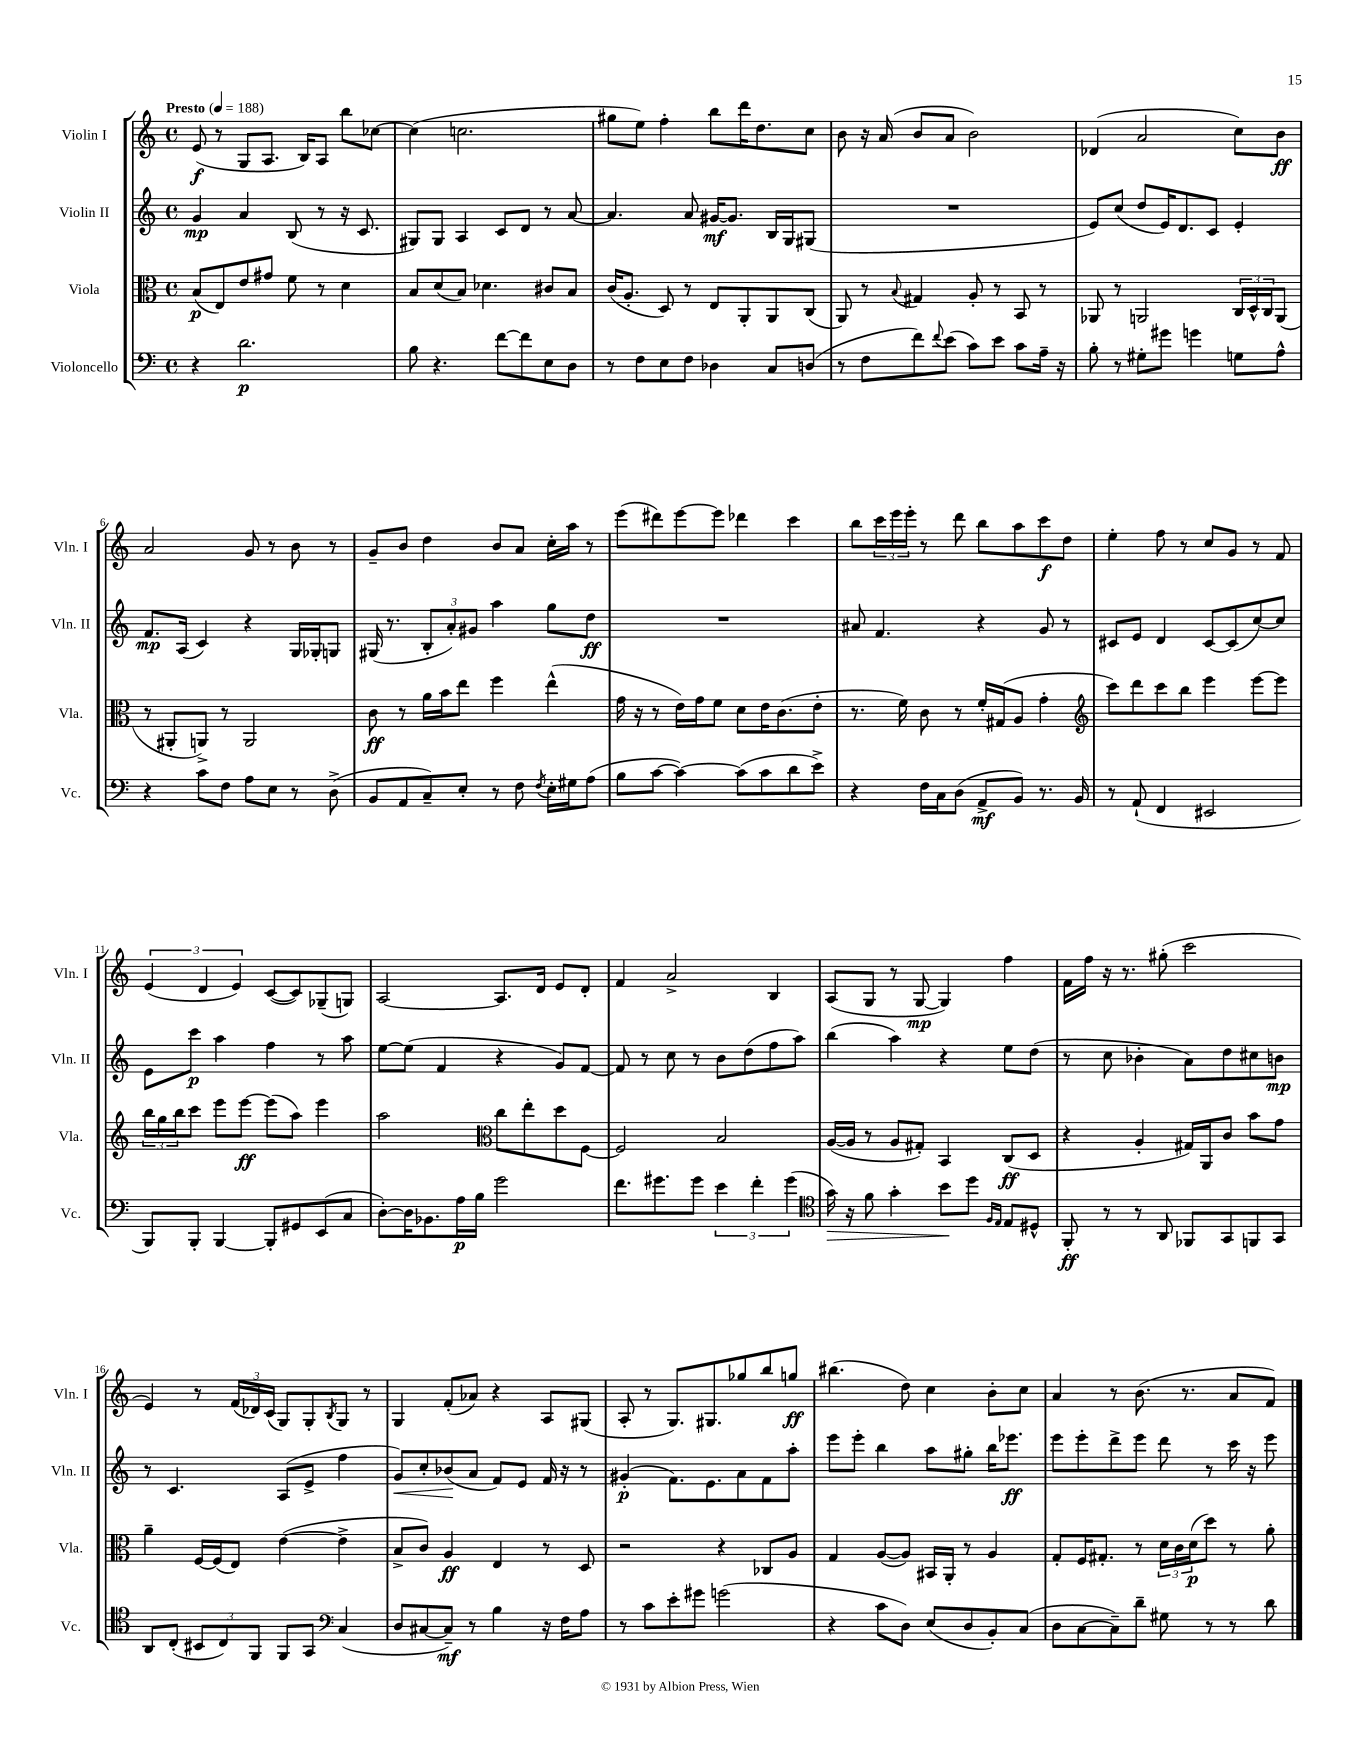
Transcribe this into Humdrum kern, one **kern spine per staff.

**kern	**dynam	**kern	**dynam	**kern	**dynam	**kern	**dynam
*part4	*part4	*part3	*part3	*part2	*part2	*part1	*part1
*staff4	*staff4	*staff3	*staff3	*staff2	*staff2	*staff1	*staff1
*I"Violoncello	*	*I"Viola	*	*I"Violin II	*	*I"Violin I	*
*I'Vc.	*	*I'Vla.	*	*I'Vln. II	*	*I'Vln. I	*
*clefF4	*	*clefC3	*	*clefG2	*	*clefG2	*
*k[]	*	*k[]	*	*k[]	*	*k[]	*
*M4/4	*	*M4/4	*	*M4/4	*	*M4/4	*
*met(c)	*	*met(c)	*	*met(c)	*	*met(c)	*
*MM188	*	*MM188	*	*MM188	*	*MM188	*
=1	=1	=1	=1	=1	=1	=1	=1
!	!	!	!	!	!	!LO:TX:a:B:t=Presto	!
4r	.	(8B/L	p	4g/	mp	(8e/	f
.	.	8E/)	.	.	.	8r	.
2.d\	p	8e/	.	4a/	.	8G/L	.
.	.	8g#X/J	.	.	.	8.A/J	.
.	.	8f\	.	(8B/	.	.	.
.	.	.	.	.	.	16B/KL)	.
.	.	8r	.	8r	.	8A/J	.
.	.	4d\	.	16r	.	8bb\L	.
.	.	.	.	8.c/	.	.	.
.	.	.	.	.	.	[8cc-X\J	.
=2	=2	=2	=2	=2	=2	=2	=2
8B\	.	8B/L	.	8G#X/L)	.	(4cc-\]	.
4.r	.	(8d/	.	8G#/J	.	.	.
.	.	8B/J)	.	4A/	.	2.ccn\	.
.	.	4.d-X\	.	.	.	.	.
[8f\L	.	.	.	8c/L	.	.	.
8f\]	.	.	.	8d/J	.	.	.
8E\	.	8c#X/L	.	8r	.	.	.
8D\J	.	8B/J	.	[8a/	.	.	.
=3	=3	=3	=3	=3	=3	=3	=3
8r	.	(16c/KL	.	4.a/]	.	8gg#X\L	.
.	.	8.A'/J	.	.	.	.	.
8F\L	.	.	.	.	.	8ee\J)	.
8E\	.	8D/)	.	.	.	4ff'\	.
8F\J	.	8r	.	8a/	.	.	.
4D-X\	.	8E/L	.	[16g#X/KL	mf	8bb\L	.
.	.	.	.	8.g#/J]	.	.	.
.	.	8AA'/	.	.	.	16ddd\K	.
.	.	.	.	.	.	8.dd\	.
8C/L	.	8AA/	.	16B/LL	.	.	.
.	.	.	.	16G/J	.	.	.
(8Dn/J	.	(8C/J	.	(8G#X/J	.	8cc\J	.
=4	=4	=4	=4	=4	=4	=4	=4
8r	.	8AA/)	.	1r	.	8b\	.
8F\L	.	8r	.	.	.	16r	.
.	.	.	.	.	.	(16a/	.
.	.	8qqB/	.	.	.	.	.
8f\)	.	4G#X/	.	.	.	8b/L	.
8qqf/	.	.	.	.	.	.	.
(8e\J	.	.	.	.	.	8a/J	.
8c\L)	.	8A'/	.	.	.	2b\)	.
8e\J	.	8r	.	.	.	.	.
8c\L	.	8BB/	.	.	.	.	.
16A~\Jk	.	8r	.	.	.	.	.
16r	.	.	.	.	.	.	.
=5	=5	=5	=5	=5	=5	=5	=5
8B'\	.	8AA-X/	.	8e/L)	.	(4d-X/	.
8r	.	8r	.	(8cc/J	.	.	.
8G#X'\L	.	2AAn/	.	8dd/L	.	2a/	.
8g#X\J	.	.	.	16e/K)	.	.	.
.	.	.	.	8.d/	.	.	.
4gn\	.	.	.	.	.	.	.
.	.	.	.	8c/J	.	.	.
8Gn\L	.	24C/LL	.	4e'/	.	8cc\L)	.
.	.	24D^^/	.	.	.	.	.
.	.	24C/J	.	.	.	.	.
8A^^\J	.	(8AA/J	.	.	.	8b\J	ff
!!LO:LB:g=z
=6	=6	=6	=6	=6	=6	=6	=6
4r	.	8r	.	8.f/L	mp	2a/	.
.	.	8AA#X'/L	.	.	.	.	.
.	.	.	.	(16A/Jk	.	.	.
8c\L	.	8AAn^/J)	.	4c/)	.	.	.
8F\J	.	8r	.	.	.	.	.
8A\L	.	2AA/	.	4r	.	8g/	.
8E\J	.	.	.	.	.	8r	.
8r	.	.	.	16G/LL	.	8b\	.
.	.	.	.	16G-X'/J	.	.	.
(8D^\	.	.	.	8Gn/J	.	8r	.
=7	=7	=7	=7	=7	=7	=7	=7
8BB/L	.	8c\	ff	(16G#X/	.	8g~/L	.
.	.	.	.	8.r	.	.	.
8AA/	.	8r	.	.	.	8b/J	.
8C~/)	.	16a\LL	.	12B'/L	.	4dd\	.
.	.	16b\J	.	.	.	.	.
.	.	.	.	12a'/)	.	.	.
8E'/J	.	8ee\J	.	.	.	.	.
.	.	.	.	12g#X/J	.	.	.
8r	.	4ff\	.	4aa\	.	8b/L	.
8F\	.	.	.	.	.	8a/J	.
8qF/	.	.	.	.	.	.	.
16E'\LL	.	(4ee^^\	.	8gg\L	.	16cc'\LL	.
16G#X\J	.	.	.	.	.	16aa\JJ	.
(8A\J	.	.	.	8dd\J	ff	8r	.
=8	=8	=8	=8	=8	=8	=8	=8
8B\L	.	16g\	.	1r	.	(8eee\L	.
.	.	16r	.	.	.	.	.
[8c\J	.	8r	.	.	.	8ddd#X\)	.
4c\_)	.	16e\LL)	.	.	.	[8eee\	.
.	.	16g\J	.	.	.	.	.
.	.	8f\J	.	.	.	8eee\J]	.
(8c\L]	.	8d\L	.	.	.	4ddd-X\	.
8c\	.	16e\K	.	.	.	.	.
.	.	(8.c\	.	.	.	.	.
8d\	.	.	.	.	.	4ccc\	.
8e^\J)	.	8e'\J	.	.	.	.	.
=9	=9	=9	=9	=9	=9	=9	=9
4r	.	8.r	.	8a#X/	.	8bb\L	.
.	.	.	.	4.f/	.	24ccc\L	.
.	.	.	.	.	.	24eee\	.
.	.	16f\)	.	.	.	.	.
.	.	.	.	.	.	24eee'\JJ	.
16F\LL	.	8c\	.	.	.	8r	.
16C\J	.	.	.	.	.	.	.
(8D\J	.	8r	.	.	.	8ddd\	.
8AA^/L	mf	16f'/LL	.	4r	.	8bb\L	.
.	.	(16G#X/J	.	.	.	.	.
8BB/J)	.	8A/J	.	.	.	8aa\	.
8.r	.	4g'\	.	8g/	.	8ccc\	f
.	.	.	.	8r	.	8dd\J	.
16BB/	.	.	.	.	.	.	.
=10	=10	=10	=10	=10	=10	=10	=10
*	*	*clefG2	*	*	*	*	*
8r	.	8ccc\L)	.	8c#X/L	.	4ee'\	.
(8AA`/	.	8ddd\	.	8e/J	.	.	.
4FF/	.	8ccc\	.	4d/	.	8ff\	.
.	.	8bb\J	.	.	.	8r	.
2EE#X/	.	4eee\	.	[8c#/L	.	8cc/L	.
.	.	.	.	(8c#/]	.	8g/J	.
.	.	[8eee\L	.	[8cc/)	.	8r	.
.	.	8eee\J]	.	8cc/J]	.	8f/	.
!!LO:LB:g=z
=11	=11	=11	=11	=11	=11	=11	=11
8BBB/L)	.	24bb\LL	.	8e\L	.	(6e/	.
.	.	24gg\	.	.	.	.	.
.	.	24bb\J	.	.	.	.	.
8BBB'/J	.	8ccc\J	.	8ccc\J	p	.	.
.	.	.	.	.	.	6d/	.
[4BBB/	.	8eee\L	.	4aa\	.	.	.
.	.	.	.	.	.	6e/)	.
.	.	[8eee\J	ff	.	.	.	.
8BBB'/L]	.	(8eee\L]	.	4ff\	.	([8c/L	.
8GG#X/	.	8aa\J)	.	.	.	8c/])	.
(8EE/	.	4eee\	.	8r	.	(8G-X~/	.
8C/J	.	.	.	8aa\	.	8Gn/J)	.
=12	=12	=12	=12	=12	=12	=12	=12
[8D'\L)	.	2aa\	.	[8ee\L	.	[2A/	.
16D\K]	.	.	.	(8ee\J]	.	.	.
8.BB-X\	.	.	.	.	.	.	.
.	.	.	.	4f/	.	.	.
16A\L	p	.	.	.	.	.	.
16B\JJ	.	.	.	.	.	.	.
*	*	*clefC3	*	*	*	*	*
2g\	.	8cc\L	.	4r	.	8.A/L]	.
.	.	8ee'\	.	.	.	.	.
.	.	.	.	.	.	16d/Jk	.
.	.	8dd\	.	8g/L)	.	8e/L	.
.	.	[8F\J	.	[8f/J	.	8d'/J	.
=13	=13	=13	=13	=13	=13	=13	=13
8.f\L	.	2F/]	.	8f/]	.	4f/	.
.	.	.	.	8r	.	.	.
8.g#X\	.	.	.	.	.	.	.
.	.	.	.	8cc\	.	2a^/	.
8g#\J	.	.	.	8r	.	.	.
6e\	.	2B/	.	8b\L	.	.	.
.	.	.	.	(8dd\	.	.	.
6f'\	.	.	.	.	.	.	.
.	.	.	.	8ff\	.	4B/	.
(6g#\	.	.	.	.	.	.	.
.	.	.	.	8aa\J)	.	.	.
=14	=14	=14	=14	=14	=14	=14	=14
*clefC4	*	*	*	*	*	*	*
!	!LO:HP:b	!	!	!	!	!	!
16g\)	>	([16A/LL	.	(4bb\	.	(8A/L	.
16r	.	16A/JJ]	.	.	.	.	.
8f\	.	8r	.	.	.	8G/J	.
4g'\	.	8A/L	.	4aa\)	.	8r	.
.	.	8G#X'/J)	.	.	.	[8G/	mp
8b\L	.	4BB/	.	4r	.	4G/])	.
8dd\J	]	.	.	.	.	.	.
16qqF/LL	.	.	.	.	.	.	.
16qqE/JJ	.	.	.	.	.	.	.
8E/L	.	(8C/L	ff	8ee\L	.	4ff\	.
8D#X^^/J	.	8D/J	.	(8dd\J	.	.	.
=15	=15	=15	=15	=15	=15	=15	=15
8FF'/	ff	4r	.	8r	.	16f\LL	.
.	.	.	.	.	.	16ff\JJ	.
8r	.	.	.	8cc\	.	16r	.
.	.	.	.	.	.	8.r	.
8r	.	4A'/	.	4b-X'\	.	.	.
8AA/	.	.	.	.	.	(8gg#X'\	.
8FF-X/L	.	16G#X/LL)	.	8a\L)	.	2ccc\	.
.	.	16AA/J	.	.	.	.	.
8GG/	.	8c/J	.	8dd\	.	.	.
8FFn/	.	8b\L	.	8cc#X\	.	.	.
8GG/J	.	8g\J	.	8bn\J	mp	.	.
!!LO:LB:g=z
=16	=16	=16	=16	=16	=16	=16	=16
8AA/L	.	4a~\	.	8r	.	4e/)	.
(8C'/J	.	.	.	4.c/	.	.	.
12BB#X/L	.	[16F/LL	.	.	.	8r	.
.	.	(16F/J]	.	.	.	.	.
12C/)	.	.	.	.	.	.	.
.	.	8E/J)	.	.	.	(24f/LL	.
12FF/J	.	.	.	.	.	24d-X/)	.
.	.	.	.	.	.	(24c/JJ	.
8FF/L	.	([4e\	.	(8A/L	.	8G/L)	.
8GG/J	.	.	.	8e^/J	.	8G'/	.
*clefF4	*	*	*	*	*	*	*
.	.	.	.	.	.	8qB/	.
(4C/	.	4e^\]	.	4ff\	.	8G/J	.
.	.	.	.	.	.	8r	.
=17	=17	=17	=17	=17	=17	=17	=17
!	!	!	!	!	!LO:HP:b	!	!
8D/L	.	8B^/L	.	8g/L)	<	4G/	.
[8C#X/	.	8c/J)	.	8cc'/	.	.	.
8C#~/J])	mf	4A/	ff	(8b-X/	.	(8f'/L	.
8r	.	.	.	8a/J	[	8a-X/J)	.
4B\	.	4E/	.	8f/L)	.	4r	.
.	.	.	.	8e/J	.	.	.
16r	.	8r	.	16f/	.	8A/L	.
16F\KL	.	.	.	16r	.	.	.
8A\J	.	8D/	.	8r	.	(8G#X/J	.
=18	=18	=18	=18	=18	=18	=18	=18
8r	.	2r	.	(4g#X'/	p	8A'/	.
8c\L	.	.	.	.	.	8r	.
8e'\	.	.	.	8.f\L)	.	8.G/L)	.
8g#X\J	.	.	.	.	.	.	.
.	.	.	.	8.e\	.	8.G#X/	.
(2gn\	.	4r	.	.	.	.	.
.	.	.	.	8a\	.	8gg-X/	.
.	.	8C-X/L	.	8f\	.	8bb/	.
.	.	8A/J	.	8aa'\J	.	8ggn/J	ff
=19	=19	=19	=19	=19	=19	=19	=19
4r	.	4G/	.	8eee\L	.	(4.bb#X\	.
.	.	.	.	8eee'\J	.	.	.
8c\L	.	([8A/L	.	4bb\	.	.	.
8D\J)	.	8A/J])	.	.	.	8dd\)	.
(8E/L	.	16BB#X/LL	.	8aa\L	.	4cc\	.
.	.	16AA'/JJ	.	.	.	.	.
8D/	.	8r	.	8gg#X'\J	.	.	.
8BB'/)	.	4A/	.	16bb\KL	.	8b'\L	.
.	.	.	.	8.eee-X\J	ff	.	.
(8C/J	.	.	.	.	.	8cc\J	.
=20	=20	=20	=20	=20	=20	=20	=20
8D\L	.	8G'/L	.	8eee\L	.	4a/	.
[8C\	.	16F/K	.	8eee'\	.	.	.
.	.	8.G#X'/J	.	.	.	.	.
8C~\])	.	.	.	8ddd^\	.	8r	.
8d~\J	.	8r	.	8eee\J	.	(8.b\	.
8G#X\	.	24d\LL	.	8ddd\	.	.	.
.	.	24c\	.	.	.	.	.
.	.	.	.	.	.	8.r	.
.	.	(24d\J	p	.	.	.	.
8r	.	8dd\J)	.	8r	.	.	.
8r	.	8r	.	16ccc\	.	8a/L	.
.	.	.	.	16r	.	.	.
8d\	.	8a'\	.	8eee\	.	8f/J)	.
==	==	==	==	==	==	==	==
*-	*-	*-	*-	*-	*-	*-	*-
